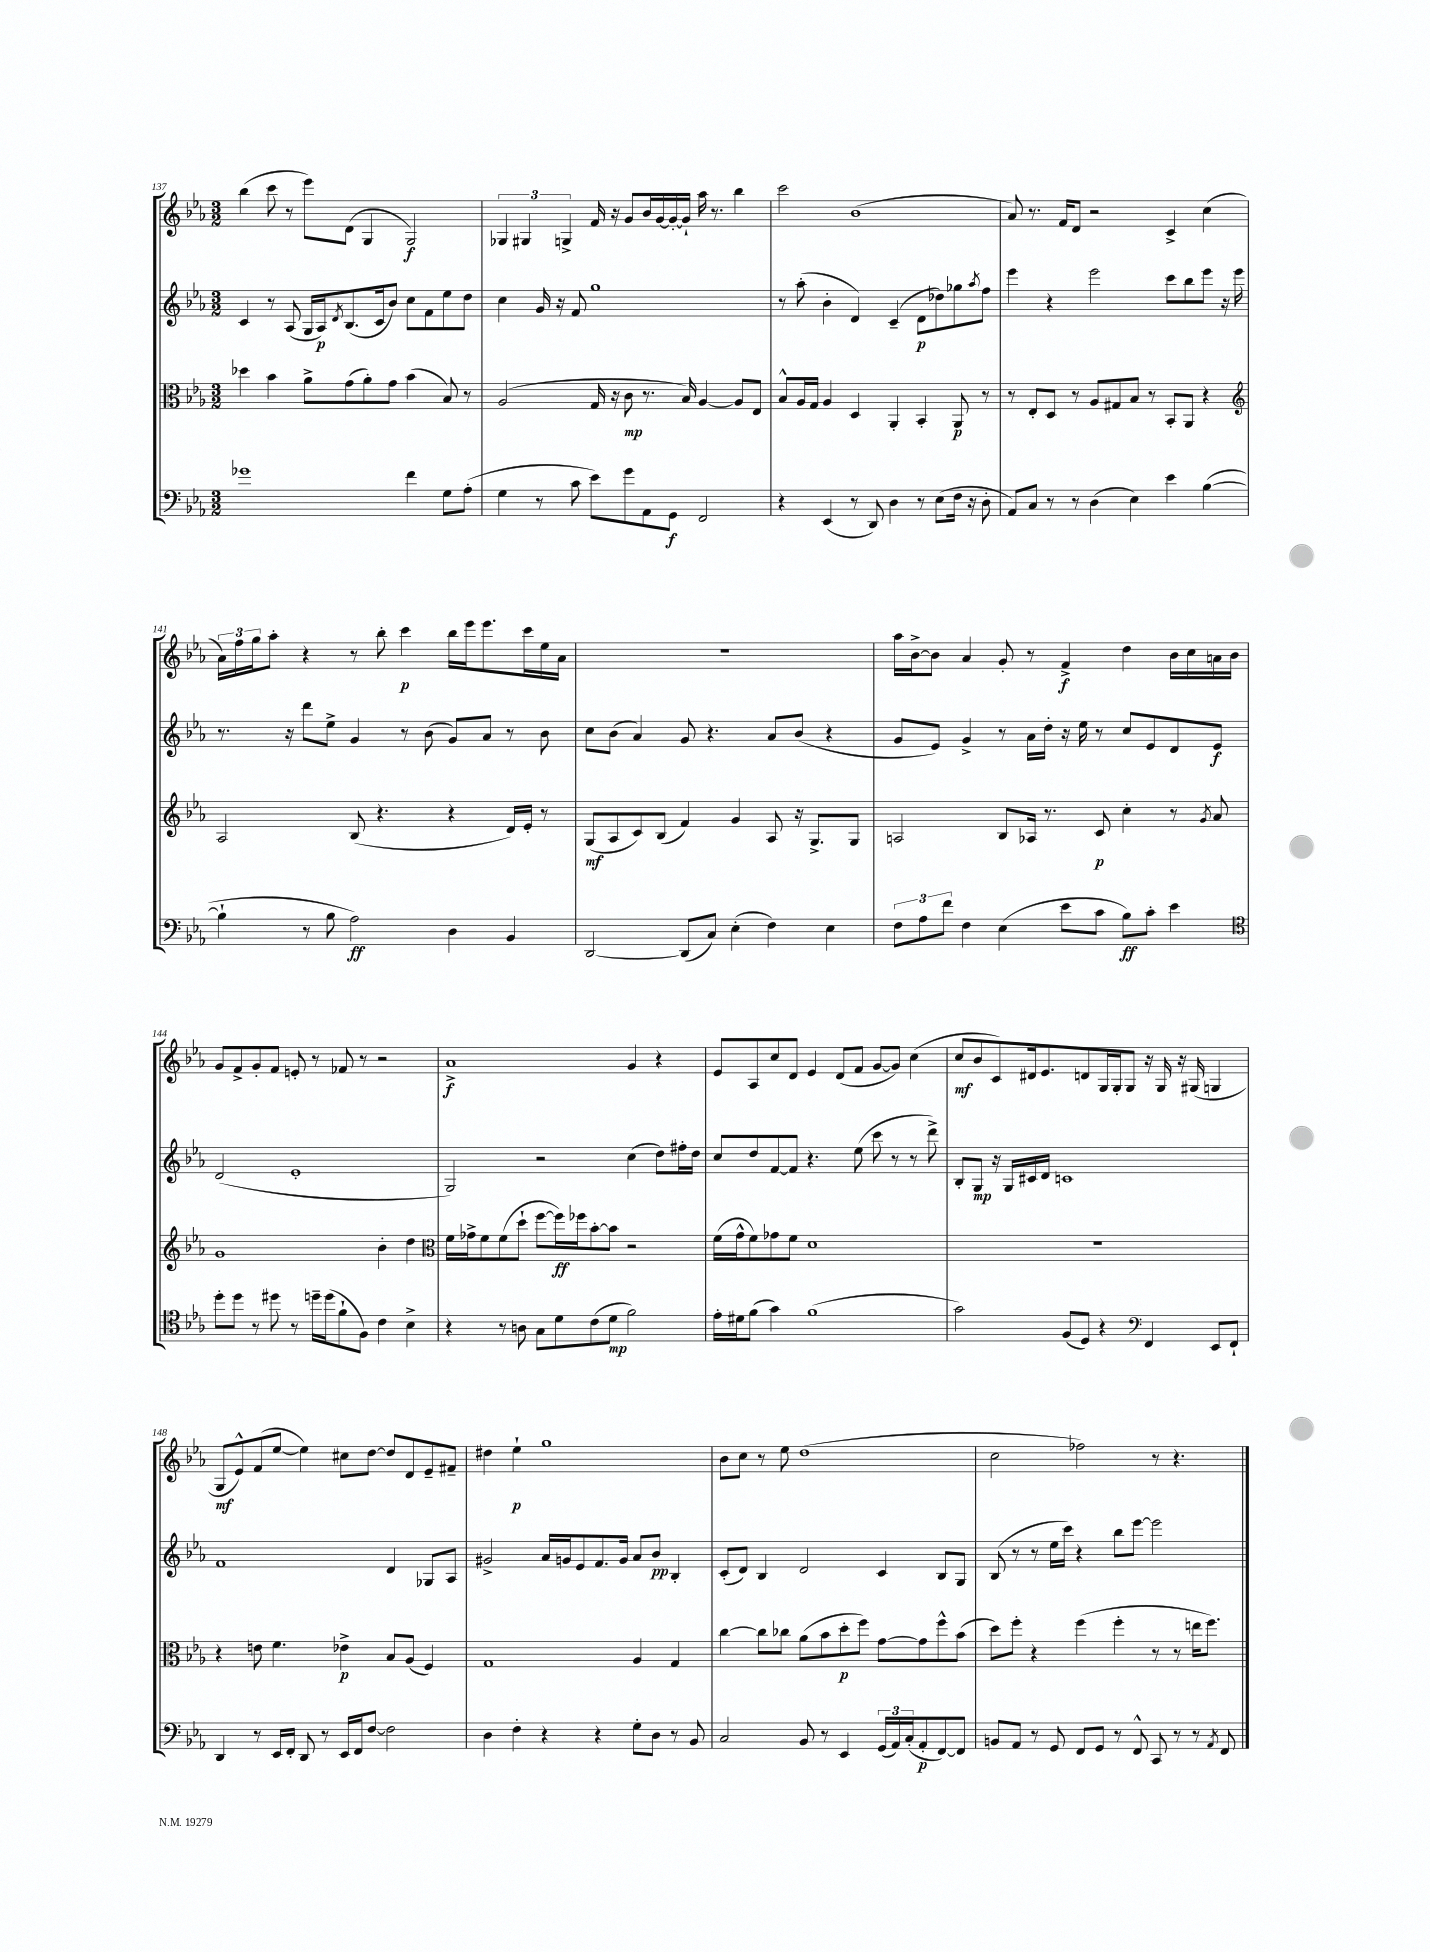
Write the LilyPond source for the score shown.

<<
\new StaffGroup <<
\new Staff = "s0" {
    \clef treble \key ees \major \numericTimeSignature \time 3/2
    bes''4( c'''8 r8 ees'''8) d'8( g4 g2\f) |
    \tuplet 3/2 { ges4 gis4 g4-> } f'16 r16 g'8 bes'16 g'16~ g'16~-. g'16-! aes''16 r8. bes''4 |
    c'''2 bes'1( |
    aes'8) r8. f'16 d'8 r2 c'4-> c''4( |
    \tuplet 3/2 { aes'16) f''16 g''16 } aes''8-. r4 r8 bes''8-. c'''4\p bes''16 ees'''16 ees'''8. c'''16 ees''16 aes'16 |
    R1. |
    aes''16 bes'16~-> bes'8 aes'4 g'8-. r8 f'4->\f d''4 bes'16 c''16 a'16 bes'16 |
    g'8 f'8-> g'8-. f'8 e'8-. r8 fes'8 r8 r2 |
    aes'1->\f g'4 r4 |
    ees'8 aes8 c''8 d'8 ees'4 d'8( f'8 g'8~ g'8) c''4( |
    c''8\mf bes'8 c'8) dis'16 ees'8. d'8 g16 g16-. g8 r16 g16 r16 gis16( g4 |
    g8\mf ees'8-^) f'8( ees''8~ ees''4) cis''8 d''8~ d''8 d'8 ees'8-- fis'8-- |
    dis''4 ees''4-!\p g''1 |
    bes'8 c''8 r8 ees''8 d''1( |
    c''2 fes''2) r8 r4. \bar "|." |
}
\new Staff = "s1" {
    \clef treble \key ees \major \numericTimeSignature \time 3/2
    c'4 r8 aes8( g16 aes16\p) \acciaccatura { d'8 } bes8.( c'16 bes'8) c''8 f'8 ees''8 d''8 |
    c''4 g'16 r16 f'8 g''1 |
    r8 aes''8-.( bes'4-. d'4) c'4--( d'8\p des''8) ges''8 \acciaccatura { aes''8 } f''8 |
    ees'''4 r4 ees'''2 c'''8 bes''8 ees'''8 r16 ees'''16 |
    r8. r16 d'''8 ees''8-> g'4 r8 bes'8( g'8) aes'8 r8 bes'8 |
    c''8 bes'8( aes'4) g'8 r4. aes'8 bes'8( r4 |
    g'8 ees'8) g'4-> r8 aes'16 d''16-. r16 ees''16 r8 c''8 ees'8 d'8 ees'8\f |
    d'2( ees'1-. |
    g2) r2 c''4( d''8) fis''16-. d''16 |
    c''8 d''8 f'8~ f'8 r4. ees''8( c'''8 r8 r8 d'''8->) |
    bes8-. g8\mp r16 g16 cis'16 d'16 c'1 |
    f'1 d'4 ges8 aes8 |
    gis'2-> aes'16 g'16 ees'8 f'8. g'16 aes'8 bes'8\pp bes4-. |
    c'8-.( d'8) bes4 d'2 c'4 bes8 g8 |
    bes8( r8 r8 ees''16 c'''16) r4 bes''8 ees'''8~ ees'''2 \bar "|." |
}
\new Staff = "s2" {
    \clef alto \key ees \major \numericTimeSignature \time 3/2
    des''4 bes'4 aes'8-> g'8( aes'8-.) g'8 bes'4( bes8) r8 |
    aes2( g16 r16 c'8\mp r8. bes16) aes4~ aes8 ees8 |
    bes8-^ aes16 g16 aes4 d4 aes,4-. bes,4-. aes,8\p r8 |
    r8 ees8-. d8 r8 aes8 gis8 bes8 r8 bes,8-. aes,8 r4 |
    \clef treble aes2 bes8( r4. r4 d'16) ees'16-. r8 |
    g8\mf( aes8 c'8) bes8( f'4) g'4 aes8 r16 g8.-> g8 |
    a2 bes8 aes16 r8. c'8\p c''4-. r8 \acciaccatura { g'8 } aes'8 |
    g'1 bes'4-. d''4 |
    \clef alto f'16 ges'16-> f'8 f'8( d''8-! f''8~ f''16\ff) fes''16 bes'8~-. bes'8 r2 |
    f'16( g'16-^ f'8) ges'8 f'8 d'1 |
    R1. |
    r4 e'8 f'4. ees'4->\p bes8 aes8( f4) |
    g1 aes4 g4 |
    c''4~ c''8 ces''8 aes'8( bes'8 d''8-.\p f''8) g'8~ g'8 f''8-^ bes'8( |
    d''8) f''8-. r4 f''4( f''4-. r8 r8 e''16 f''8.) \bar "|." |
}
\new Staff = "s3" {
    \clef bass \key ees \major \numericTimeSignature \time 3/2
    ges'1 f'4 g8 aes8-.( |
    g4 r8 c'8 ees'8) g'8 aes,8 g,8\f f,2 |
    r4 ees,4( r8 d,8) d4 r8 ees8( f16 r16 d8-. |
    aes,8) c8 r8 r8 d4( ees4) ees'4 bes4~( |
    bes4-! r8 bes8 aes2\ff) d4 bes,4 |
    d,2~ d,8( c8) ees4-.( f4) ees4 |
    \tuplet 3/2 { f8 aes8 f'8 } f4 ees4( ees'8 c'8 bes8\ff) c'8-. ees'4 |
    \clef tenor d''8-. d''8 r8 dis''8 r8 d''16-- d''16( f'8-! f8) c'4 bes4-> |
    r4 r8 a8 g8 d'8 c'8( d'8\mp f'2) |
    ees'16-. dis'16 f'8( g'4) f'1( |
    g'2) f8( d8) r4 \clef bass f,4 ees,8 f,8-! |
    d,4 r8 ees,16 f,16-. d,8 r8 ees,16 f,16 f8~ f2 |
    d4 f4-. r4 r4 g8-. d8 r8 bes,8 |
    c2 bes,8 r8 ees,4 \tuplet 3/2 { g,16( aes,16) c16-.( } aes,8-.\p f,8~) f,8 |
    b,8 aes,8 r8 g,8 f,8 g,8 r8 f,8-^ c,8 r8 r8 \acciaccatura { aes,8 } f,8 \bar "|." |
}
>>
>>
\layout { \context { \Score currentBarNumber = #137 } }
